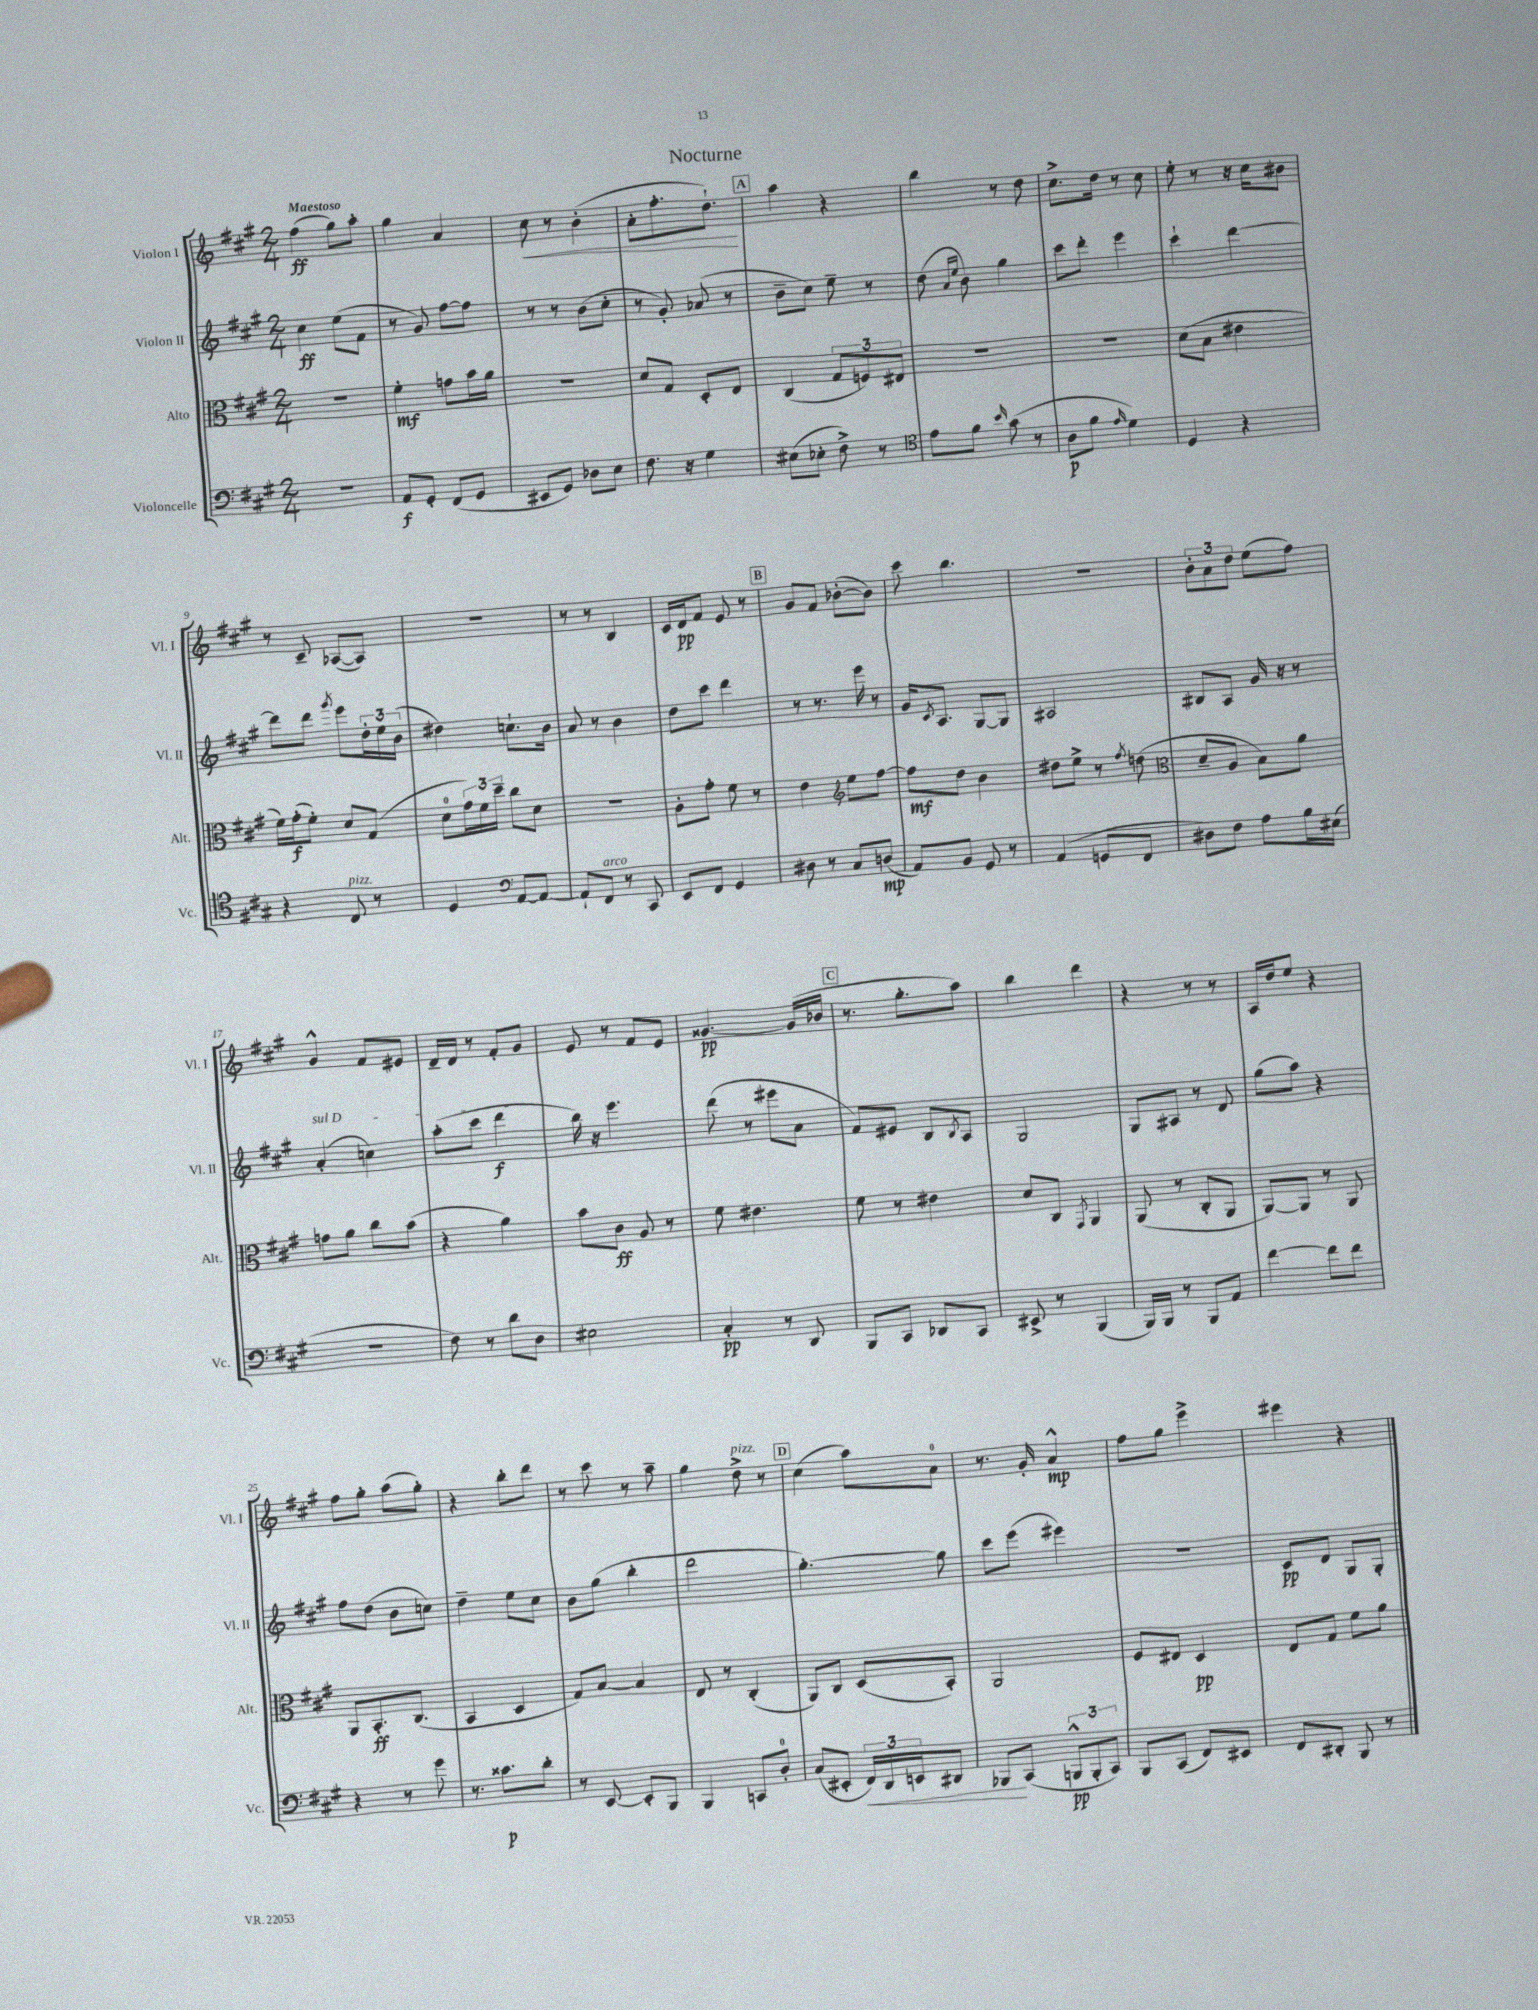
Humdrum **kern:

**kern	**dynam	**kern	**dynam	**kern	**dynam	**kern	**dynam
*part4	*part4	*part3	*part3	*part2	*part2	*part1	*part1
*staff4	*staff4	*staff3	*staff3	*staff2	*staff2	*staff1	*staff1
*I"Violoncelle	*	*I"Alto	*	*I"Violon II	*	*I"Violon I	*
*I'Vc.	*	*I'Alt.	*	*I'Vl. II	*	*I'Vl. I	*
*clefF4	*	*clefC3	*	*clefG2	*	*clefG2	*
*k[f#c#g#]	*	*k[f#c#g#]	*	*k[f#c#g#]	*	*k[f#c#g#]	*
*M2/4	*	*M2/4	*	*M2/4	*	*M2/4	*
=1	=1	=1	=1	=1	=1	=1	=1
!	!	!	!	!	!	!LO:TX:a:B:t=Maestoso	!
2r	.	2r	.	4cc#\	ff	(4ff#\	ff
.	.	.	.	(8ee\L	.	8gg#\L)	.
.	.	.	.	8f#\J	.	8aa'\J	.
=2	=2	=2	=2	=2	=2	=2	=2
8AA/L	f	4f#'\	mf	8r	.	4gg#\	.
8GG#'/J	.	.	.	8g#/)	.	.	.
(8FF#/L	.	8gn\L	.	[8ff#\L	.	4a/	.
8GG#/J	.	16b\L	.	8ff#\J]	.	.	.
.	.	16a\JJ	.	.	.	.	.
=3	=3	=3	=3	=3	=3	=3	=3
!	!	!	!	!	!	!	!LO:HP:b
8EE#X/L	.	2r	.	8r	.	8cc#\	<
8GG#/J)	.	.	.	8r	.	8r	.
8D-X\L	.	.	.	(8b\L	.	(4b'\	.
8E\J	.	.	.	8cc#'\J	.	.	.
=4	=4	=4	=4	=4	=4	=4	=4
8.F#\	.	8d/L	.	8r	.	8a'\L	.
.	.	8G#/J	.	8g#'/)	.	8.ff#'\	.
16r	.	.	.	.	.	.	.
4G#\	.	8D'/L	.	(8a-X/	.	.	.
.	.	.	.	.	.	8.dd`\J)	.
.	.	8E/J	.	8r	.	.	.
.	.	.	.	.	.	.	[
!!LO:REH:place=s1:t=A
=5	=5	=5	=5	=5	=5	=5	=5
(8E#X\L	.	(4C#/	.	8b~\L	.	4aa\	.
8E-X'\J	.	.	.	8cc#\J)	.	.	.
8F#^\)	.	12G#/L	.	8ee~\	.	4r	.
.	.	12Fn/)	.	.	.	.	.
8r	.	.	.	8r	.	.	.
.	.	12E#X/J	.	.	.	.	.
=6	=6	=6	=6	=6	=6	=6	=6
*clefC4	*	*	*	*	*	*	*
8e\L	.	2r	.	(8dd\	.	4bb\	.
.	.	.	.	16qqa/LL	.	.	.
.	.	.	.	16qqee/JJ	.	.	.
8f#\J	.	.	.	8b\)	.	.	.
16qqb/	.	.	.	.	.	.	.
(8g#\	.	.	.	4gg#\	.	8r	.
8r	.	.	.	.	.	8dd\	.
=7	=7	=7	=7	=7	=7	=7	=7
8A\L	p	2r	.	8ccc#\L	.	8.cc#^\L	.
8f#\J	.	.	.	8ddd'\J	.	.	.
.	.	.	.	.	.	16dd\Jk	.
16qqe/	.	.	.	.	.	.	.
4d\)	.	.	.	4eee\	.	8r	.
.	.	.	.	.	.	8cc#\	.
=8	=8	=8	=8	=8	=8	=8	=8
4D/	.	(8d\L	.	4ccc#`\	.	8ee'\	.
.	.	8B\J	.	.	.	8r	.
4r	.	4e#X\	.	[4ddd\	.	16r	.
.	.	.	.	.	.	16cc#\KL	.
.	.	.	.	.	.	8b#X\J	.
!!LO:LB:g=z
=9	=9	=9	=9	=9	=9	=9	=9
4r	.	16f#\LL)	.	8ddd\L]	.	8r	.
.	.	(16g#'\J	f	.	.	.	.
.	.	8f#'\J)	.	8ddd\J	.	8c#~/	.
.	.	.	.	8qggg#/	.	.	.
!LO:TX:a:i:t=pizz.	!	!	!	!	!	!	!
8C#/	.	8d/L	.	8eee\L	.	([8A-X/L	.
8r	.	(8G#/J	.	24dd'\L	.	8A-/J])	.
.	.	.	.	24ee\	.	.	.
.	.	.	.	(24b\JJ	.	.	.
=10	=10	=10	=10	=10	=10	=10	=10
4D/	.	8d\L	.	4dd#X\)	.	2r	.
.	.	24g#\L)	.	.	.	.	.
.	.	24f#\	.	.	.	.	.
.	.	24dd~\JJ	.	.	.	.	.
*clefF4	*	*	*	*	*	*	*
[8AA/L	.	8cc#\L	.	8.ccn`\L	.	.	.
8AA/J_	.	8d\J	.	.	.	.	.
.	.	.	.	16b\Jk	.	.	.
=11	=11	=11	=11	=11	=11	=11	=11
8AA`/L]	.	2r	.	8a/	.	8r	.
!LO:TX:a:i:t=arco	!	!	!	!	!	!	!
8FF#/J	.	.	.	8r	.	8r	.
8r	.	.	.	4b\	.	4B/	.
8CC#/	.	.	.	.	.	.	.
=12	=12	=12	=12	=12	=12	=12	=12
8EE/L	.	8A'\L	.	8dd\L	.	16c#/LL	.
.	.	.	.	.	.	16d/J	pp
8FF#/J	.	8g#'\J	.	8ccc#\J	.	8f#/J	.
4GG#/	.	8f#\	.	4ddd\	.	8e/	.
.	.	8r	.	.	.	8r	.
!!LO:REH:place=s1:t=B
=13	=13	=13	=13	=13	=13	=13	=13
8D#X\	.	4e\	.	8r	.	8g#/L	.
8r	.	.	.	8.r	.	8f#/J	.
*	*	*clefG2	*	*	*	*	*
8C#/L	.	8ee\L	.	.	.	([8b-X'\L	.
.	.	.	.	16eee\	.	.	.
(8Dn/J	mp	[8ff#\J	.	8r	.	8b-\J])	.
=14	=14	=14	=14	=14	=14	=14	=14
8AA/L)	.	8ff#\L]	mf	16g#/KL	.	8ccc#\	.
.	.	.	.	8qc#/	.	.	.
.	.	.	.	8.A/J	.	.	.
8BB/J	.	8dd\J	.	.	.	4.bb\	.
8GG#/	.	4b\	.	[8G#/L	.	.	.
8r	.	.	.	8G#/J]	.	.	.
=15	=15	=15	=15	=15	=15	=15	=15
(4AA/	.	8dd#X\L	.	2A#X/	.	2r	.
.	.	8ee^\J	.	.	.	.	.
8GGn/L	.	8r	.	.	.	.	.
.	.	8qff#/	.	.	.	.	.
8FF#/J	.	(8ddn\	.	.	.	.	.
=16	=16	=16	=16	=16	=16	=16	=16
*	*	*clefC3	*	*	*	*	*
8D#X\L)	.	8d~/L	.	8B#X/L	.	12b'\L	.
.	.	.	.	.	.	12a\	.
8F#\J	.	8A/J	.	8A/J	.	.	.
.	.	.	.	.	.	12dd\J	.
8A\L	.	8B\L)	.	16g#/	.	(8ee\L	.
.	.	.	.	16r	.	.	.
16B\L	.	8a\J	.	8r	.	8ff#\J)	.
(16E#X\JJ	.	.	.	.	.	.	.
!!LO:LB:g=z
=17	=17	=17	=17	=17	=17	=17	=17
!	!	!	!	!LO:TX:a:i:t=sul D	!	!	!
2r	.	8gn\L	.	(4a'/	.	4g#^^/	.
.	.	8a\J	.	.	.	.	.
.	.	8cc#\L	.	4ccn\)	.	8f#/L	.
.	.	(8b\J	.	.	.	8e#X/J	.
=18	=18	=18	=18	=18	=18	=18	=18
8F#\)	.	4r	.	(8aa'\L	.	16d~/LL	.
.	.	.	.	.	.	16d/JJ	.
8r	.	.	.	8ccc#\J	.	8r	.
8d\L	.	4a\)	.	4ddd\	f	8f#'/L	.
8D\J	.	.	.	.	.	8g#/J	.
=19	=19	=19	=19	=19	=19	=19	=19
2E#X\	.	8b\L	.	16bb\)	.	8e/	.
.	.	.	.	16r	.	.	.
.	.	8c#\J	ff	4.eee\	.	8r	.
.	.	8A/	.	.	.	8f#/L	.
.	.	8r	.	.	.	8e/J	.
=20	=20	=20	=20	=20	=20	=20	=20
4C#'/	pp	8f#\	.	(8ddd\	.	[4.g##X/	pp
.	.	4.e#X\	.	8r	.	.	.
8r	.	.	.	8eee#X\L	.	.	.
8DD/	.	.	.	8a\J	.	(16g##/LL]	.
.	.	.	.	.	.	16b-X/JJ	.
!!LO:REH:place=s1:t=C
=21	=21	=21	=21	=21	=21	=21	=21
8BBB/L	.	8f#\	.	8f#/L)	.	8.r	.
8CC#/J	.	8r	.	8e#X/J	.	.	.
.	.	.	.	.	.	8.gg#'\L	.
8DD-X/L	.	4e#X\	.	8B/L	.	.	.
.	.	.	.	8qB/	.	.	.
8CC#/J	.	.	.	8A/J	.	8aa\J)	.
=22	=22	=22	=22	=22	=22	=22	=22
8EE#X^/	.	8d/L	.	2G#/	.	4bb\	.
8r	.	8C#/J	.	.	.	.	.
.	.	8qGG#/	.	.	.	.	.
(4BBB/	.	4AA/	.	.	.	4ddd\	.
=23	=23	=23	=23	=23	=23	=23	=23
16BBB/LL)	.	(8AA/	.	8G#/L	.	4r	.
16BBB/JJ	.	.	.	.	.	.	.
8r	.	8r	.	8A#X/J	.	.	.
8BBB/L	.	8C#'/L	.	8r	.	8r	.
8AA/J	.	8AA/J	.	8d/	.	8r	.
=24	=24	=24	=24	=24	=24	=24	=24
[4f#\	.	[8AA/L)	.	(8gg#\L	.	16A/LL	.
.	.	.	.	.	.	16dd/J	.
.	.	8AA/J]	.	8aa\J)	.	8ee/J	.
8f#\L]	.	8r	.	4r	.	4r	.
8f#\J	.	8AA/	.	.	.	.	.
!!LO:LB:g=z
=25	=25	=25	=25	=25	=25	=25	=25
4r	.	8AA/L	.	8ff#\L	.	8ff#\L	.
.	.	8.BB'/	ff	(8dd\J	.	8gg#'\J	.
8r	.	.	.	8b\L	.	(8aa\L	.
.	.	(8.C#/J	.	.	.	.	.
8g#\	.	.	.	8ccn\J)	.	8gg#'\J)	.
=26	=26	=26	=26	=26	=26	=26	=26
8.r	.	4BB/	.	4dd~\	.	4r	.
8.c##X\L	p	.	.	.	.	.	.
.	.	4D/	.	8ee\L	.	8bb'\L	.
8d'\J	.	.	.	8cc#\J	.	8ddd\J	.
=27	=27	=27	=27	=27	=27	=27	=27
8r	.	8G#/L)	.	8b\L	.	8r	.
[8EE/	.	[8B/J	.	(8gg#\J	.	8ccc#\	.
8EE'/L]	.	4B/]	.	4bb'\	.	8r	.
8BBB/J	.	.	.	.	.	8aa~\	.
=28	=28	=28	=28	=28	=28	=28	=28
4BBB/	.	8E/	.	2ddd\	.	4gg#\	.
.	.	8r	.	.	.	.	.
!	!	!	!	!	!	!LO:TX:a:i:t=pizz.	!
8CCn/L	.	(4C#'/	.	.	.	8dd^\	.
8D'/J	.	.	.	.	.	8r	.
!!LO:REH:place=s1:t=D
=29	=29	=29	=29	=29	=29	=29	=29
(8C#/L	.	8AA/L)	.	[4.gg#'\)	.	(4cc#\	.
8EE#X'/J	.	8C#/J	.	.	.	.	.
!	!LO:HP:b	!	!	!	!	!	!
24FF#/LL)	<	(8D/L	.	.	.	8aa\L)	.
24DD/	.	.	.	.	.	.	.
24EEn/J	.	.	.	.	.	.	.
8DD#X/J	.	8BB'/J)	.	8gg#\]	.	8a\J	.
=30	=30	=30	=30	=30	=30	=30	=30
8BBB-X/L	.	2AA/	.	8ccc#\L	.	8.r	.
(8CC#/J	[	.	.	(8eee\J	.	.	.
.	.	.	.	.	.	16g#'/	.
12BBBn^^/L	pp	.	.	4eee#X\)	.	4a^^/	mp
12BBB'/	.	.	.	.	.	.	.
12CC#/J)	.	.	.	.	.	.	.
=31	=31	=31	=31	=31	=31	=31	=31
8BBB/L	.	8F#/L	.	2r	.	8ff#\L	.
(8CC#/J	.	8E#X/J	.	.	.	8gg#\J	.
8FF#/L)	.	4D/	pp	.	.	4eee^\	.
8EE#X/J	.	.	.	.	.	.	.
=32	=32	=32	=32	=32	=32	=32	=32
8FF#/L	.	8E/L	.	8c#/L	pp	4eee#X\	.
8DD#X'/J	.	8G#/J	.	8d/J	.	.	.
8BBB/	.	8f#\L	.	8G#/L	.	4r	.
8r	.	8a\J	.	8G#'/J	.	.	.
==	==	==	==	==	==	==	==
*-	*-	*-	*-	*-	*-	*-	*-
